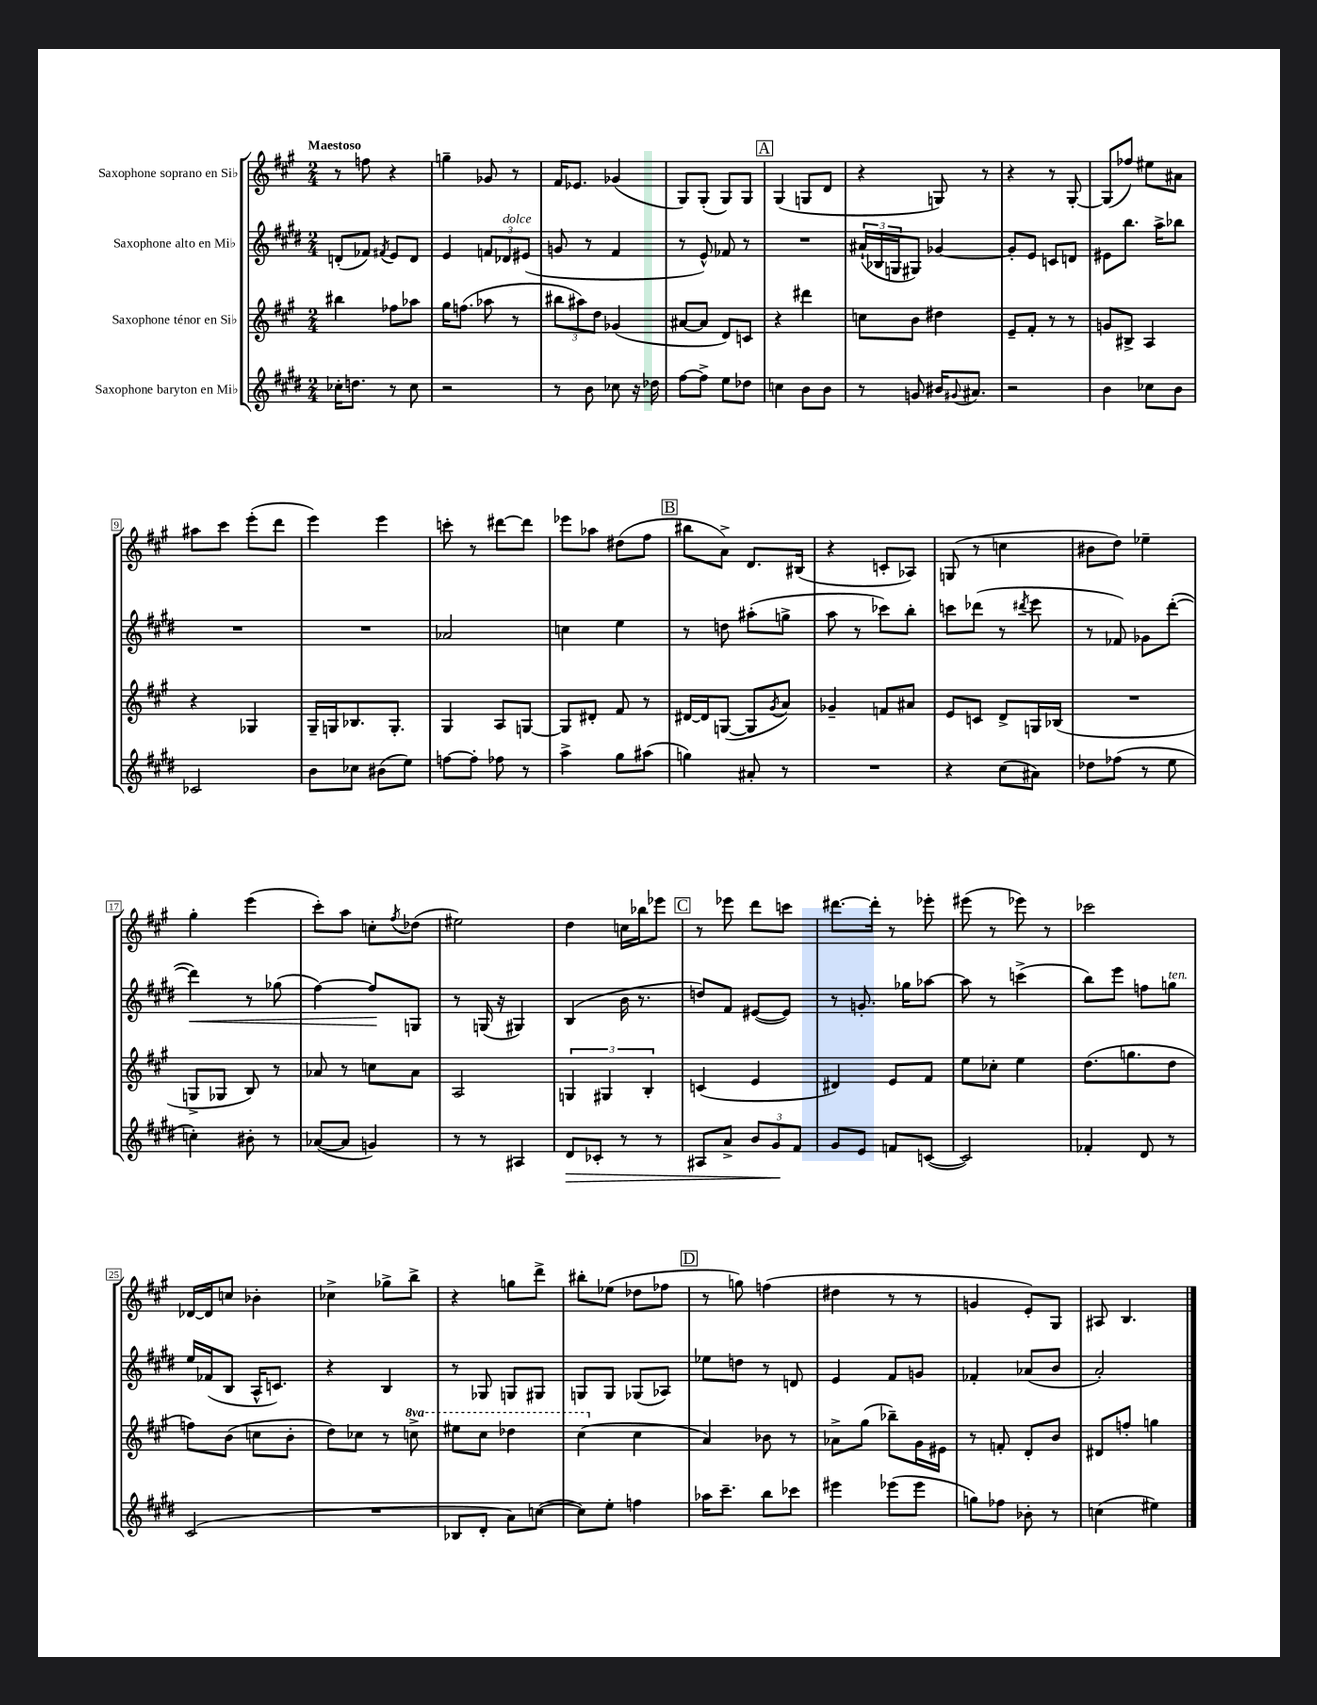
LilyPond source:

<<
\new StaffGroup <<
\new Staff = "s0" \with { instrumentName = "Saxophone soprano en Sib" } {
    \clef treble \key a \major \numericTimeSignature \time 2/4 \tempo "Maestoso"
    r8 f''8 r4 |
    g''4-- ges'8 r8 |
    fis'16 ees'8. ges'4( |
    gis8) gis8-.( gis8) gis8 |
    \mark \markup { \box "A" } gis4( g8 d'8 |
    r4 g8) r8 |
    r4 r8 gis8~-. |
    gis8( fes''8) eis''8 ais'8 |
    ais''8 cis'''8 e'''8-.( d'''8 |
    e'''4) e'''4 |
    c'''8-. r8 dis'''8~ dis'''8 |
    ees'''8 aes''8 dis''8( fis''8 |
    \mark \markup { \box "B" } bis''8 a'8->) d'8. bis16( |
    r4 c'8-. aes8) |
    g8( r8 c''4 |
    bis'8 d''8) ees''4-- |
    gis''4-. e'''4( |
    cis'''8-.) a''8 c''8-. \acciaccatura { fis''8 } des''8( |
    eis''2) |
    d''4 c''16 bes''16 ees'''8 |
    \mark \markup { \box "C" } r8 ees'''8 d'''8 c'''8 |
    dis'''8.~ dis'''16-. r8 ees'''8-. |
    eis'''8( r8 ees'''8) r8 |
    ces'''2 |
    des'16~ des'16 c''8 bes'4-. |
    ces''4-> ges''8-> b''8-> |
    r4 g''8 d'''8-> |
    bis''8-. ees''8( des''8 fes''8 |
    \mark \markup { \box "D" } r8 g''8) f''4( |
    dis''4 r8 r8 |
    g'4 e'8-.) gis8 |
    ais8 b4. \bar "|." |
}
\new Staff = "s1" \with { instrumentName = "Saxophone alto en Mib" } {
    \clef treble \key e \major \numericTimeSignature \time 2/4
    d'8-.( fes'8) \acciaccatura { fis'8 } e'8 d'8 |
    e'4 \tuplet 3/2 { f'8 des'8^\markup { \italic "dolce" } eis'8( } |
    g'8 r8 fis'4 |
    r8 e'8-^) fes'8 r8 |
    \mark \markup { \box "A" } R2 |
    \tuplet 3/2 { ais'16-!( bes16 g16 } gis8) ges'4~ |
    ges'8-. e'8 c'8 d'8 |
    eis'8 b''8. a''16-> bes''8 |
    R2 |
    R2 |
    aes'2 |
    c''4 e''4 |
    \mark \markup { \box "B" } r8 d''8 ais''8-.( g''8-> |
    a''8 r8 ces'''8) b''8-. |
    c'''8 des'''8( r8 \acciaccatura { dis'''8 } e'''8 |
    r8 fes'8) ges'8 dis'''8~-.( |
    dis'''4\<) r8 ges''8( |
    fis''4~) fis''8\! g8 |
    r8 g16( r16 gis4) |
    b4( b'16 r8. |
    \mark \markup { \box "C" } d''8) fis'8 eis'8~( eis'8) |
    r8 g'8.-. ges''16 aes''8~ |
    aes''8 r8 c'''4->( |
    b''8) e'''8 f''8 g''8^\markup { \italic "ten." } |
    e''16 fes'16( b8 a16-^ c'8.) |
    r4 b4 |
    r8 ges8 g8 gis8 |
    g8 g8 ges8( aes8) |
    \mark \markup { \box "D" } ees''8 d''8 r8 d'8 |
    e'4 fis'8 g'8 |
    fes'4-. aes'8( b'8 |
    a'2-.) \bar "|." |
}
\new Staff = "s2" \with { instrumentName = "Saxophone ténor en Sib" } {
    \clef treble \key a \major \numericTimeSignature \time 2/4 \set Staff.ottavationMarkups = #ottavation-simple-ordinals
    bis''4 fes''8 aes''8 |
    gis''16 f''8.( aes''8 r8 |
    \tuplet 3/2 { bis''8 ais''8) d''8 } ges'4( |
    ais'8~ ais'8 d'8) c'8 |
    \mark \markup { \box "A" } r4 dis'''4 |
    c''8 b'8 dis''4 |
    e'8-- fis'8-. r8 r8 |
    g'8 bis8-> a4 |
    r4 ges4 |
    gis16-- g16 bes8. g8.-. |
    gis4 a8 g8~ |
    g8 dis'8-. fis'8 r8 |
    \mark \markup { \box "B" } dis'16~ dis'16 g8~( g8 \acciaccatura { gis'8 } a'8) |
    ges'4-- f'8 ais'8 |
    e'8 c'8 d'8-> g16 bes16( |
    R2 |
    g8-> ges8 b8) r8 |
    aes'8 r8 c''8 aes'8 |
    a2 |
    \tuplet 3/2 { g4 gis4 b4-. } |
    \mark \markup { \box "C" } c'4( e'4 |
    dis'4) e'8 fis'8 |
    e''8 ces''8-. e''4 |
    d''8.( g''8. d''8 |
    f''8) b'8( c''8 b'8-. |
    d''8) ces''8 r8 \ottava #1 c'''8-> |
    eis'''8 cis'''8 des'''4 |
    cis'''4( \ottava #0 cis''4 |
    \mark \markup { \box "D" } a'4) bes'8 r8 |
    aes'8-> gis''8( bes''8--) gis'16 eis'16 |
    r8 f'8-. d'8-. b'8 |
    dis'8 f''8-. g''4 \bar "|." |
}
\new Staff = "s3" \with { instrumentName = "Saxophone baryton en Mib" } {
    \clef treble \key e \major \numericTimeSignature \time 2/4
    ces''16-. d''8. r8 ces''8 |
    r2 |
    r8 b'8 ces''8 r16 des''16 |
    fis''8~ fis''8-> e''8 des''8 |
    \mark \markup { \box "A" } c''4 b'8 b'8 |
    r8 g'8 bis'16 \appoggiatura { gis'8 } ais'8. |
    r2 |
    b'4 ces''8 b'8 |
    ces'2 |
    b'8 ces''8 bis'8( e''8) |
    f''8~ f''8-. fes''8 r8 |
    a''4-> gis''8 ais''8( |
    \mark \markup { \box "B" } g''4) ais'8-. r8 |
    R2 |
    r4 cis''8( ais'8) |
    des''8 fes''8( r8 e''8 |
    c''4-.) bis'8-. r8 |
    aes'8~( aes'8 g'4) |
    r8 r8 ais4 |
    dis'8\> ces'8-. r8 r8 |
    \mark \markup { \box "C" } ais8 a'8-> \tuplet 3/2 { b'8 gis'8\! fis'8 } |
    gis'8 e'8 f'8 c'8~( |
    c'2) |
    fes'4-. dis'8 r8 |
    cis'2( |
    R2 |
    bes8 dis'8-. a'8) c''8~( |
    c''8) e''8-. f''4 |
    \mark \markup { \box "D" } aes''16 cis'''8.-- b''8 ces'''8 |
    eis'''4 ees'''8( ees'''8 |
    g''8) fes''8 bes'8-. r8 |
    c''4( eis''4) \bar "|." |
}
>>
>>
\layout { \context { \Score \override BarNumber.stencil = #(make-stencil-boxer 0.1 0.3 ly:text-interface::print) } }
